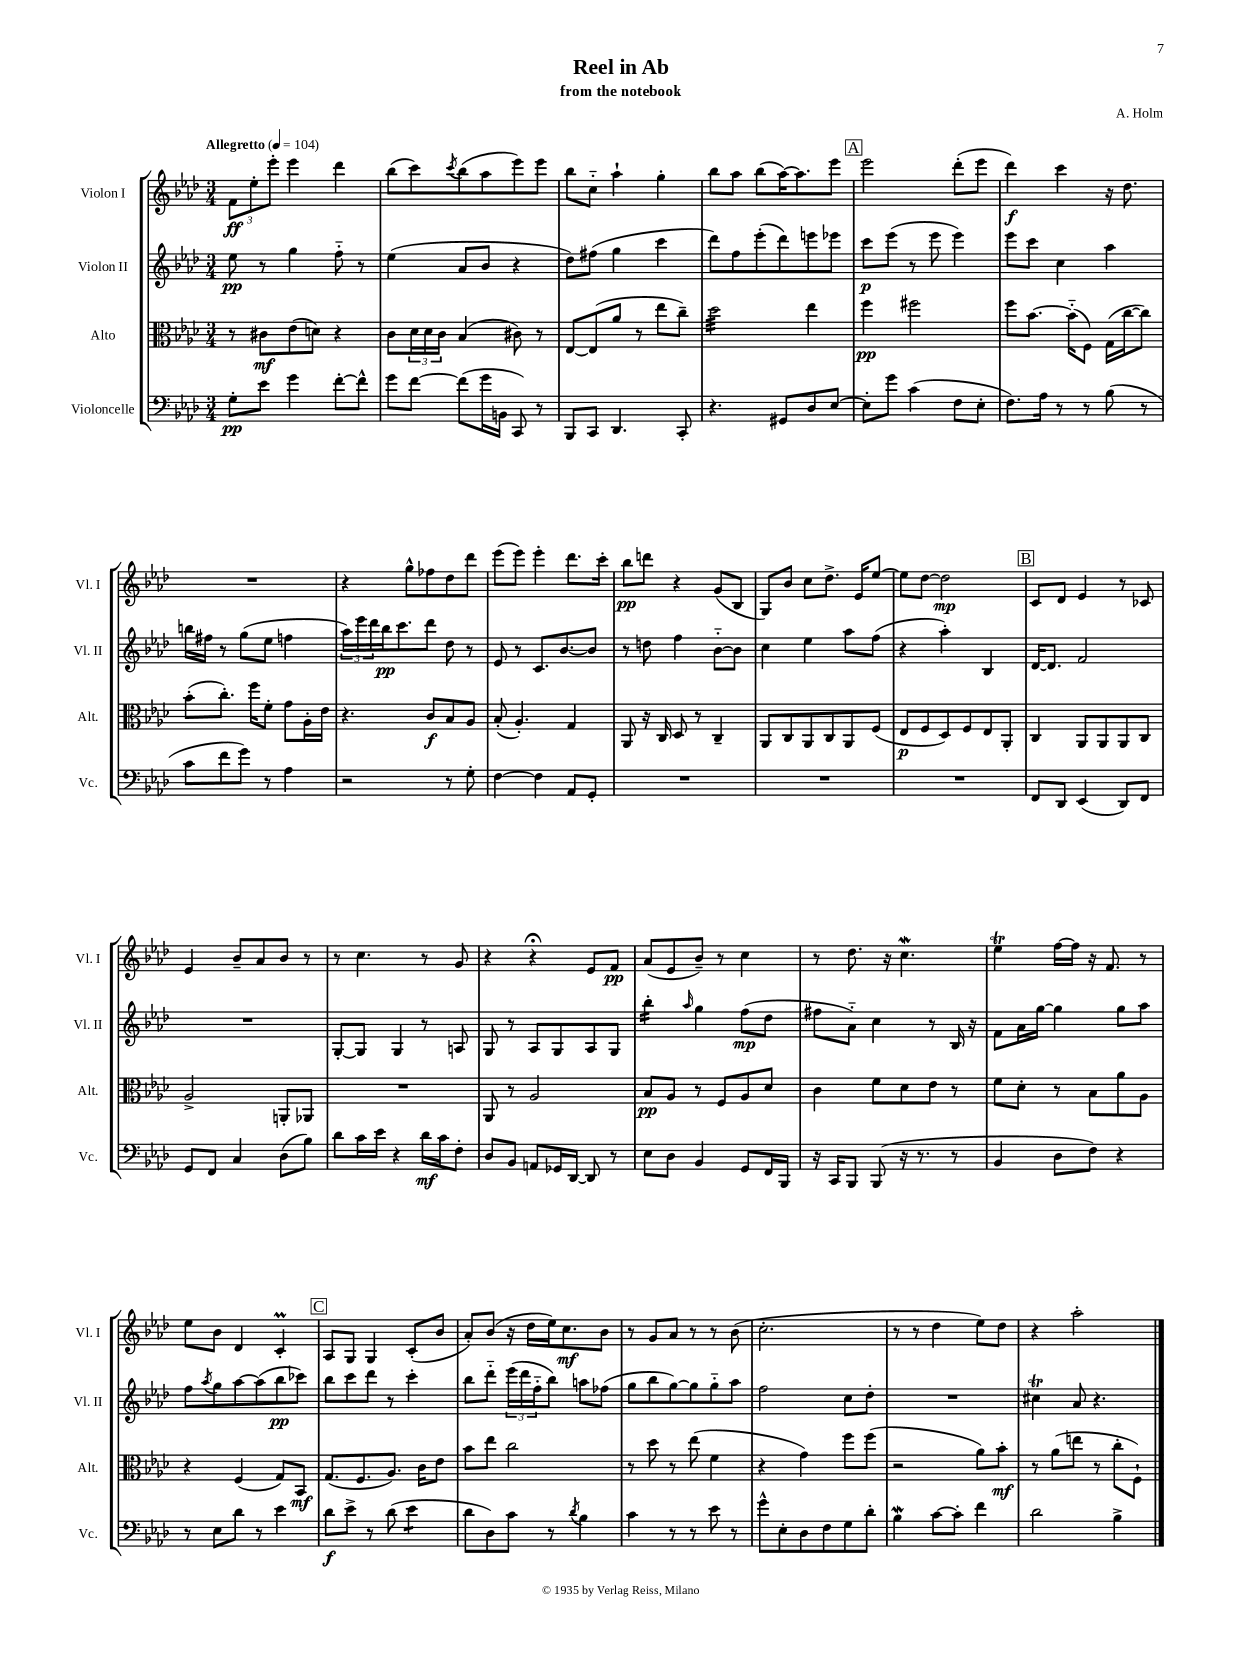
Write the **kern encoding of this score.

**kern	**kern	**kern	**kern
*staff4	*staff3	*staff2	*staff1
*clefF4	*clefC3	*clefG2	*clefG2
*k[b-e-a-d-]	*k[b-e-a-d-]	*k[b-e-a-d-]	*k[b-e-a-d-]
*M3/4	*M3/4	*M3/4	*M3/4
*MM104	*MM104	*MM104	*MM104
8G'	8r	8ee-	12f
.	.	.	12ee-'
8e-	8c#	8r	.
.	.	.	12eee-'
4g	(8e-	4gg	4eee-
.	8d)	.	.
[8f'	4r	8ff'~	4ddd-
8f^^]	.	8r	.
=	=	=	=
8g	8c	(4ee-	(8bb-
[8f	24d-	.	8ccc)
.	24d-	.	.
.	24c	.	.
.	.	.	8qccc
(8f]	(4B-	8a-	(8bb-
16g	.	8b-	8aa-
16BB	.	.	.
8CC)	8c#)	4r	8eee-)
8r	8r	.	8eee-
=	=	=	=
8BBB-	[8E-	8dd-)	8bb-
8CC	(8E-]	(8ff#	8cc'~
4.DD-	8a-	4gg	4aa-`
.	8r	.	.
.	8ee-	4ccc	4gg'
8CC'	8cc~)	.	.
=	=	=	=
4.r	2dd-	8ddd-)	8bb-
.	.	8ff	8aa-
.	.	(8eee-'	(8bb-
8GG#	.	8ddd-)	[16aa-)
.	.	.	8.aa-]
8D-	4ee-	8eee	.
[8E-	.	8eee-	8eee-
=	=	=	=
8E-']	4ff	8ccc	2eee-
8g	.	(8eee-	.
(4c	2ff#	8r	.
.	.	8eee-	.
8F	.	4eee-)	(8ddd-'
8E-'	.	.	8eee-
=	=	=	=
8.F)	8ff	8eee-	4ddd-)
.	[8.b-	8ccc	.
16A-	.	.	.
8r	.	4cc	4ccc
.	(16b-'~]	.	.
8r	8F)	.	.
(8B-	(16G	4aa-	16r
.	[16cc	.	8.dd-
8r	8cc])	.	.
=	=	=	=
8c	(8b-'	16bb	2.r
.	.	16ff#	.
8f	8.cc')	8r	.
8g)	.	(8gg	.
.	16ff	.	.
8r	8f'	8ee-	.
4A-	8g	4ff	.
.	16A-'	.	.
.	16e-	.	.
=	=	=	=
2r	4.r	24aa-)	4r
.	.	24eee-	.
.	.	24ddd-	.
.	.	16bb-	.
.	.	8.ccc	.
.	.	.	8gg^^
.	8c	8ddd-	8ff-
8r	8B-	8dd-	8dd-
8G'	8A-	8r	8ddd-
=	=	=	=
[4F	(8B-'	8e-	(8eee-
.	4.A-')	8r	8eee-)
4F]	.	8.c	4eee-'
.	.	[8.b-	.
8AA-	4G	.	8.ddd-
8GG'	.	8b-]	.
.	.	.	16ccc'
=	=	=	=
2.r	8AA-	8r	8bb-
.	16r	8dd	8ddd
.	16C	.	.
.	8D-	4ff	4r
.	8r	.	.
.	4C~	[8b-'~	(8g
.	.	8b-]	8B-
=	=	=	=
2.r	8AA-	4cc	8G)
.	8C	.	8b-
.	8AA-	4ee-	8cc
.	8C	.	8.dd-^
.	8AA-	8aa-	.
.	.	.	16e-
.	(8F	(8ff	[8ee-
=	=	=	=
2.r	8E-	4r	8ee-]
.	8F	.	[8dd-
.	8D-)	4aa-')	2dd-]
.	8F	.	.
.	8E-	4B-	.
.	8AA-'	.	.
=	=	=	=
8FF	4C	[16d-	8c
.	.	8.d-]	.
8DD-	.	.	8d-
(4EE-	8AA-	2f	4e-
.	8AA-	.	.
8DD-)	8AA-	.	8r
8FF	8C	.	8c-
=	=	=	=
8GG	2A-^	2.r	4e-
8FF	.	.	.
4C	.	.	8b-~
.	.	.	8a-
(8D-	8AA'	.	8b-
8B-)	8AA-	.	8r
=	=	=	=
8d-	2.r	[8G'	8r
16c	.	8G]	4.cc
16e-	.	.	.
4r	.	4G	.
16d-	.	8r	8r
16c	.	.	.
8F'	.	8A	8g
=	=	=	=
8D-	8AA-	8G	4r
8BB-	8r	8r	.
8AA	2A-	8A-	4r;
16GG-	.	8G	.
[16DD-	.	.	.
8DD-]	.	8A-	8e-
8r	.	8G	8f
=	=	=	=
8E-	8B-	4bb-'	(8a-
8D-	8A-	.	8e-
.	.	16qqaa-	.
4BB-	8r	4gg	8b-~)
.	8F	.	8r
8GG	8A-	(8ff	4cc
16FF	8d-	8dd-	.
16BBB-	.	.	.
=	=	=	=
16r	4c	8ff#	8r
16CC	.	.	.
8BBB-	.	8a-'~)	8.dd-
(8BBB-	8f	4cc	.
.	.	.	16r
16r	8d-	.	4.cc
8.r	.	.	.
.	8e-	8r	.
8r	8r	16B-	.
.	.	16r	.
=	=	=	=
4BB-	8f	8f	4ee-
.	8d-'	16a-	.
.	.	[16gg	.
8D-	8r	4gg]	[16ff
.	.	.	16ff]
8F)	8B-	.	16r
.	.	.	8.f
4r	8a-	8gg	.
.	8A-	8aa-	8r
=	=	=	=
8r	4r	8ff	8ee-
.	.	8qaa-	.
8E-	.	8gg	8b-
8d-	(4F	[8aa-	4d-
8r	.	(8aa-]	.
4e-	8G)	8bb-	4c'
.	8BB-	8ccc-)	.
=	=	=	=
8d-	(8.G	8bb-	8A-
8e-^	.	8ccc	8G
.	8.F	.	.
8r	.	8ddd-	4G
(8d-	8.A-)	8r	.
4e-	.	4ccc'	(8c'
.	16c	.	.
.	8e-	.	8b-
=	=	=	=
8d-	8b-	8bb-	8a-')
8D-)	8ee-	8ddd-'~	(8b-
8c	2cc	(24eee-	16r
.	.	24ddd-	.
.	.	.	16dd-
.	.	24ff'~	.
8r	.	8bb-)	16ee-)
.	.	.	8.cc
8qd-	.	.	.
4B-	.	8aa	.
.	.	(8ff-	8b-
=	=	=	=
4c	8r	8gg	8r
.	8dd-	8bb-	8g
8r	8r	[8gg)	8a-
8r	(8ee-	8gg]	8r
8e-	4f	8gg'~	8r
8r	.	8aa-	(8b-
=	=	=	=
8g^^	4r	2ff	2.cc'
8E-'	.	.	.
8D-	4g)	.	.
8F	.	.	.
8G	8ff	8cc	.
8d-'	(8ff	8dd-'	.
=	=	=	=
4B-	2r	2.r	8r
.	.	.	8r
[8c	.	.	4dd-
8c']	.	.	.
4f	8a-)	.	8ee-)
.	8b-'	.	8dd-
=	=	=	=
2d-	8r	4cc#	4r
.	(8a-	.	.
.	8ee	8a-	2aa-'
.	8r	4.r	.
4B-^	8cc'	.	.
.	8F`)	.	.
==	==	==	==
*-	*-	*-	*-
